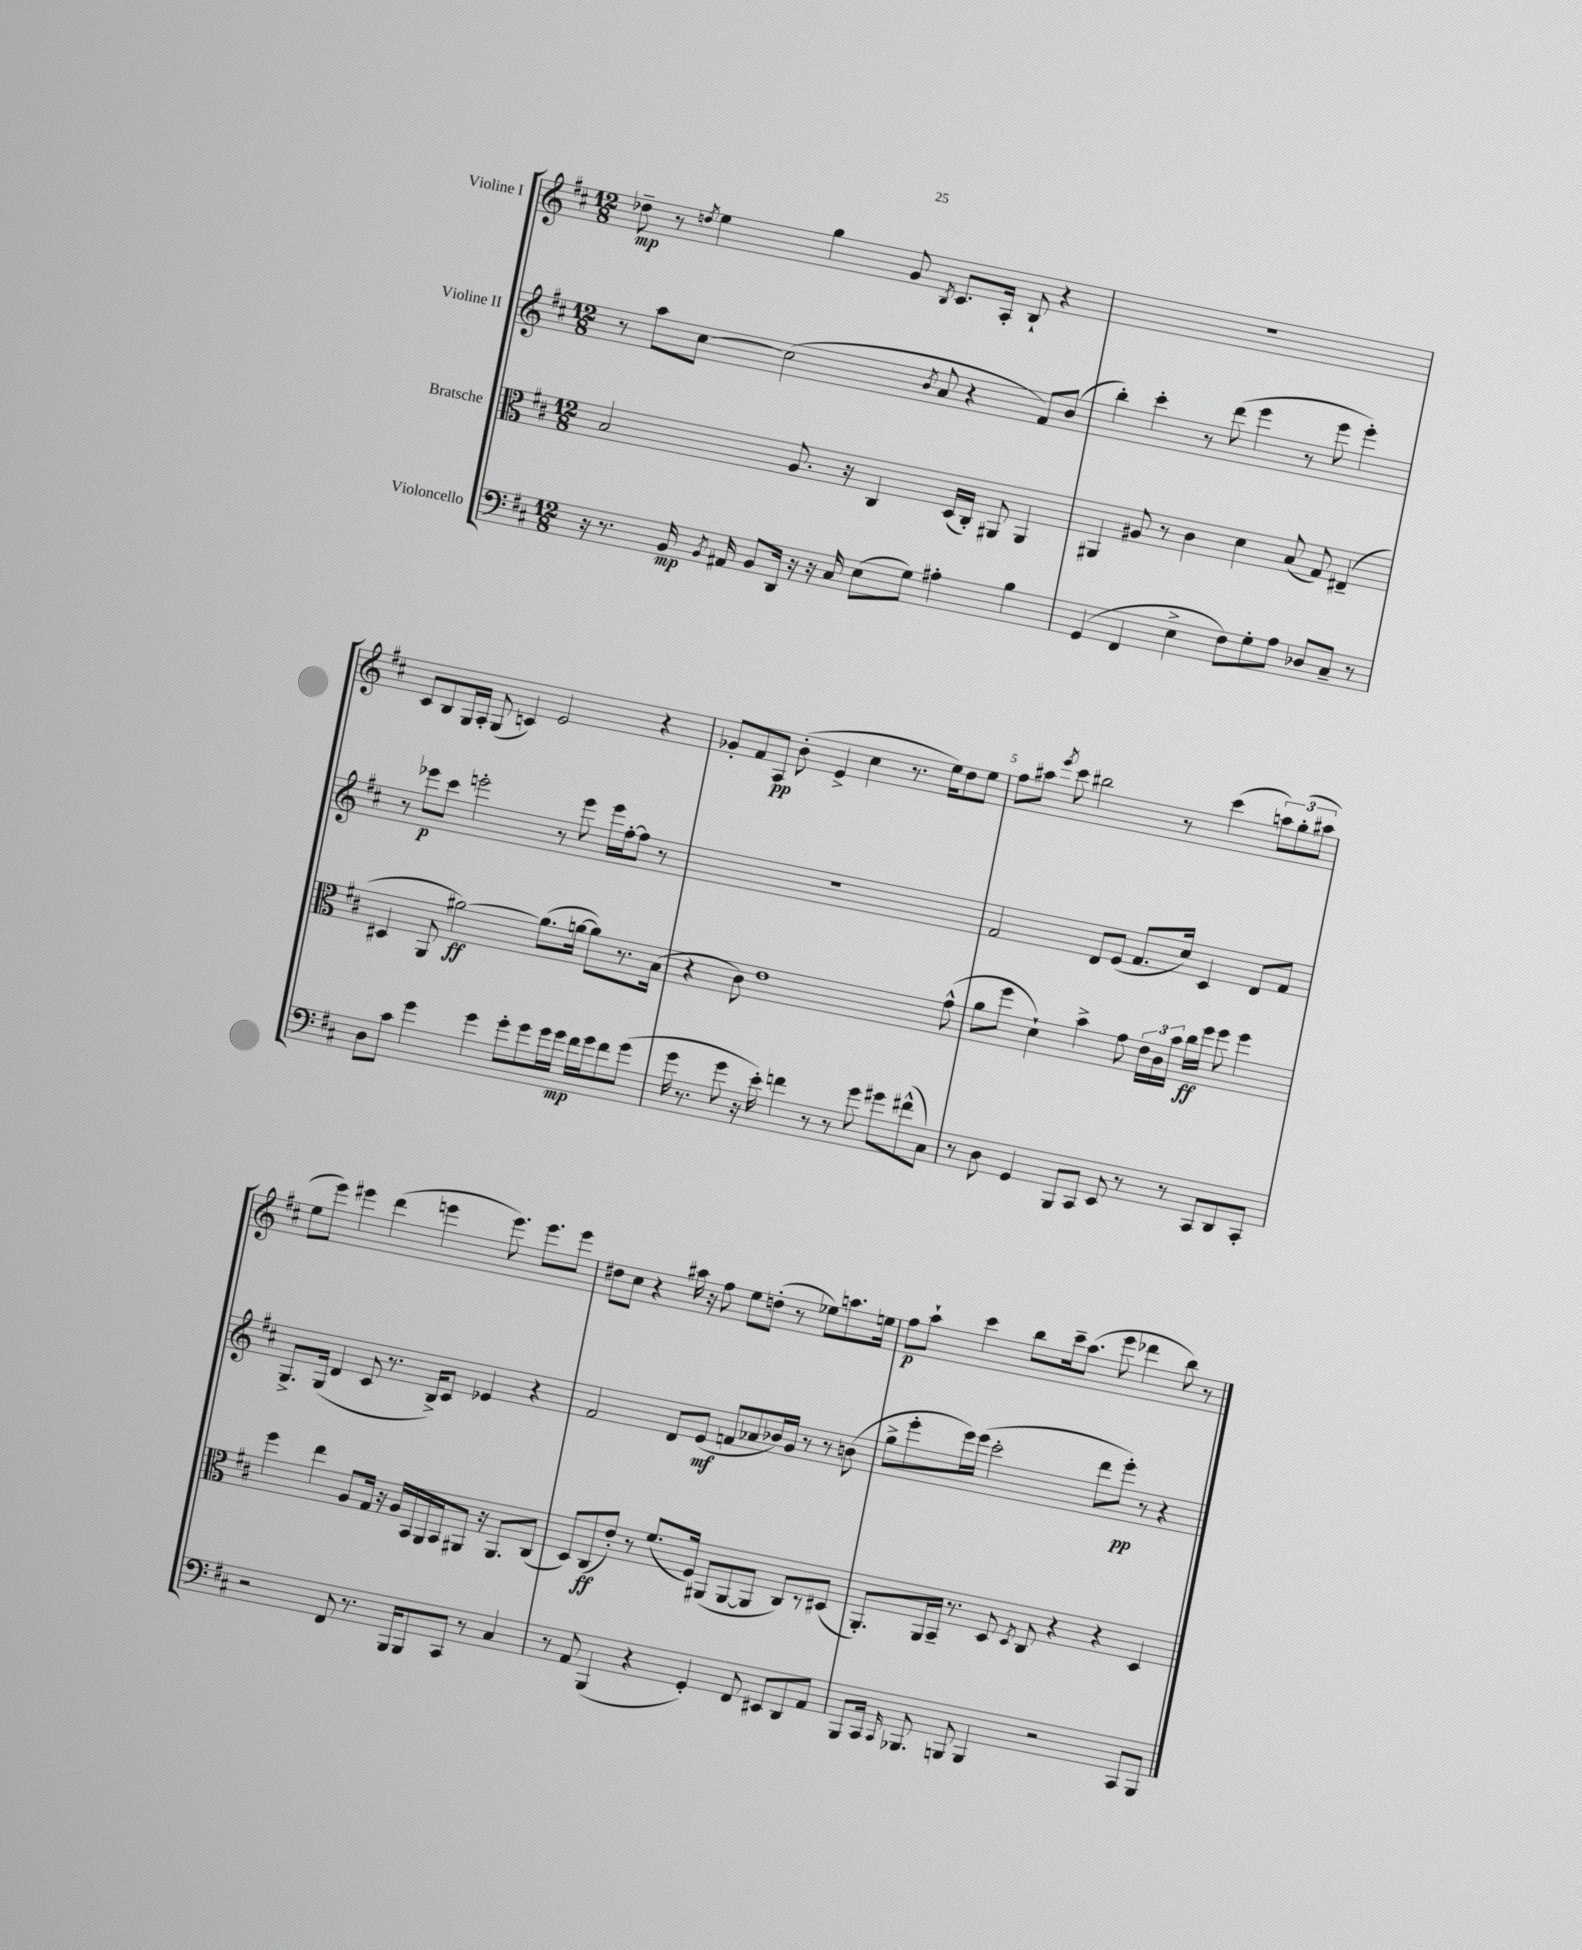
<<
\new StaffGroup <<
\new Staff = "s0" \with { instrumentName = "Violine I" } {
    \clef treble \key d \major \numericTimeSignature \time 12/8
    \autoBeamOff des''8--\mp r8 \acciaccatura { d''8 } e''4 g''4 g'8 \acciaccatura { b8 } cis'8.[ a16]-. b8-! r4 |
    R1. |
    cis'8[ b8 g16 a16]-. g8( c'4) e'2 r4 |
    ges'8[-. fis'8 a8]\pp b'8-.( e'4-> cis''4 r8. e''16[) d''8 e''8] |
    fis''8[ ais''8] \acciaccatura { e'''8 } cis'''8 bis''2 r8 cis'''4( \tuplet 3/2 { a''8[) g''8-.( ais''8] } |
    e''8[ e'''8]) eis'''4 d'''4( e'''4 e'''8.) e'''8.[ e'''8] |
    dis''8[ cis''8] r4 ais''16 r16 fis''8 e''8[ d''8]-.( r8 ees''8[) a''8. e''16] |
    fis''8[\p a''8]-! cis'''4 b''8[ cis'''16-- a''8.]( e'''8 des'''4 b''8) r8 \bar "|." |
}
\new Staff = "s1" \with { instrumentName = "Violine II" } {
    \clef treble \key d \major \numericTimeSignature \time 12/8
    \autoBeamOff r8 a''8[ cis''8]~ cis''2( \acciaccatura { b'8 } a'8 r4 fis'8[) b'8]( |
    b''4-.) cis'''4-. r8 d'''8( e'''4 r8 e'''8 e'''4-.) |
    r8 ees'''8[\p cis'''8] e'''2-. r8 e'''8 e'''16[ fis''16~-. fis''8] r8 |
    R1. |
    fis'2 d'8[ e'8]( fis'8.[ cis''16]) cis'4 d'8[ fis'8] |
    g8.[-> g16]( d'4 cis'8 r8. b16[->) cis'8] ees'4 r4 |
    fis'2 d'8[ e'8]\mf( f'8[ aes'8 bes'16) g'16] r8 r8 b'8( |
    g''8[-> e'''8-. e'''16) e'''16]( cis'''2-. d'''8[ e'''8]-.\pp) r8 r4 \bar "|." |
}
\new Staff = "s2" \with { instrumentName = "Bratsche" } {
    \clef alto \key d \major \numericTimeSignature \time 12/8
    \autoBeamOff b2 a8. r16 cis4 d16[( cis16]-.) ais,8 ais,4 |
    ais,4 ais8 r8 cis'4 d'4 b8( g8) eis4--( |
    dis4 a,8 ais'2~\ff) ais'8.[( a'16]~ a'8[) r8. b16]( |
    r4 cis'8) e'1 g'8-^( |
    a'8[ fis''8] d'4-!) b'4-> g'8 \tuplet 3/2 { e'16[ cis'16 b'16] } cis''16[\ff fis''16] fis''8 fis''4 |
    fis''4 e''4 a8[ g16] r16 a16[ b,16 a,16 b,16 ais,8] r16 ais,8.[ cis8]( |
    d8[) cis8\ff( e'8]-.) r8 fis'8.[( fis16]) ais,8[( ais,8~ ais,8] cis8[) r8 dis8]( |
    a,8.[-.) a,16 b,16]-- r8. d8 \acciaccatura { d8 } cis8 r4 r4 d4 \bar "|." |
}
\new Staff = "s3" \with { instrumentName = "Violoncello" } {
    \clef bass \key d \major \numericTimeSignature \time 12/8
    \autoBeamOff r16 r8. b,16\mp \acciaccatura { b,8 } ais,16 b,8[ d,16] r16 r16 cis16 e8[( g8]) ais4-. b4 |
    g,4( fis,4 e4-> fis8[) g8-. a8] des8[ cis8]-- r8 |
    d8[ cis'8] g'4 g'4 g'8[-. g'8 g'16 g'16]\mp fis'16[ g'16 fis'8 g'8]( |
    g'16 r8. g'8 r16 e'16-.) f'4 r8 r8 g'8 gis'8[ fis'8-^( cis8]) |
    r8 d8 g,4 b,,8[ cis,8] e,8 r8 r8 cis,8[ d,8 cis,8]-. |
    r2 fis,8 r8. b,,16[ b,,8 cis,8] r8 cis4 |
    r8 a,8 b,,4( r4 g,4-.) fis,8 eis,8[ d,8 a,8] |
    b,,8[ cis,16] \grace { cis,16 } bes,,8. b,,8 b,,4 r2 cis,8[ b,,8] \bar "|." |
}
>>
>>
\layout { \context { \Score \override BarNumber.break-visibility = ##(#f #t #t) barNumberVisibility = #(every-nth-bar-number-visible 5) } }
